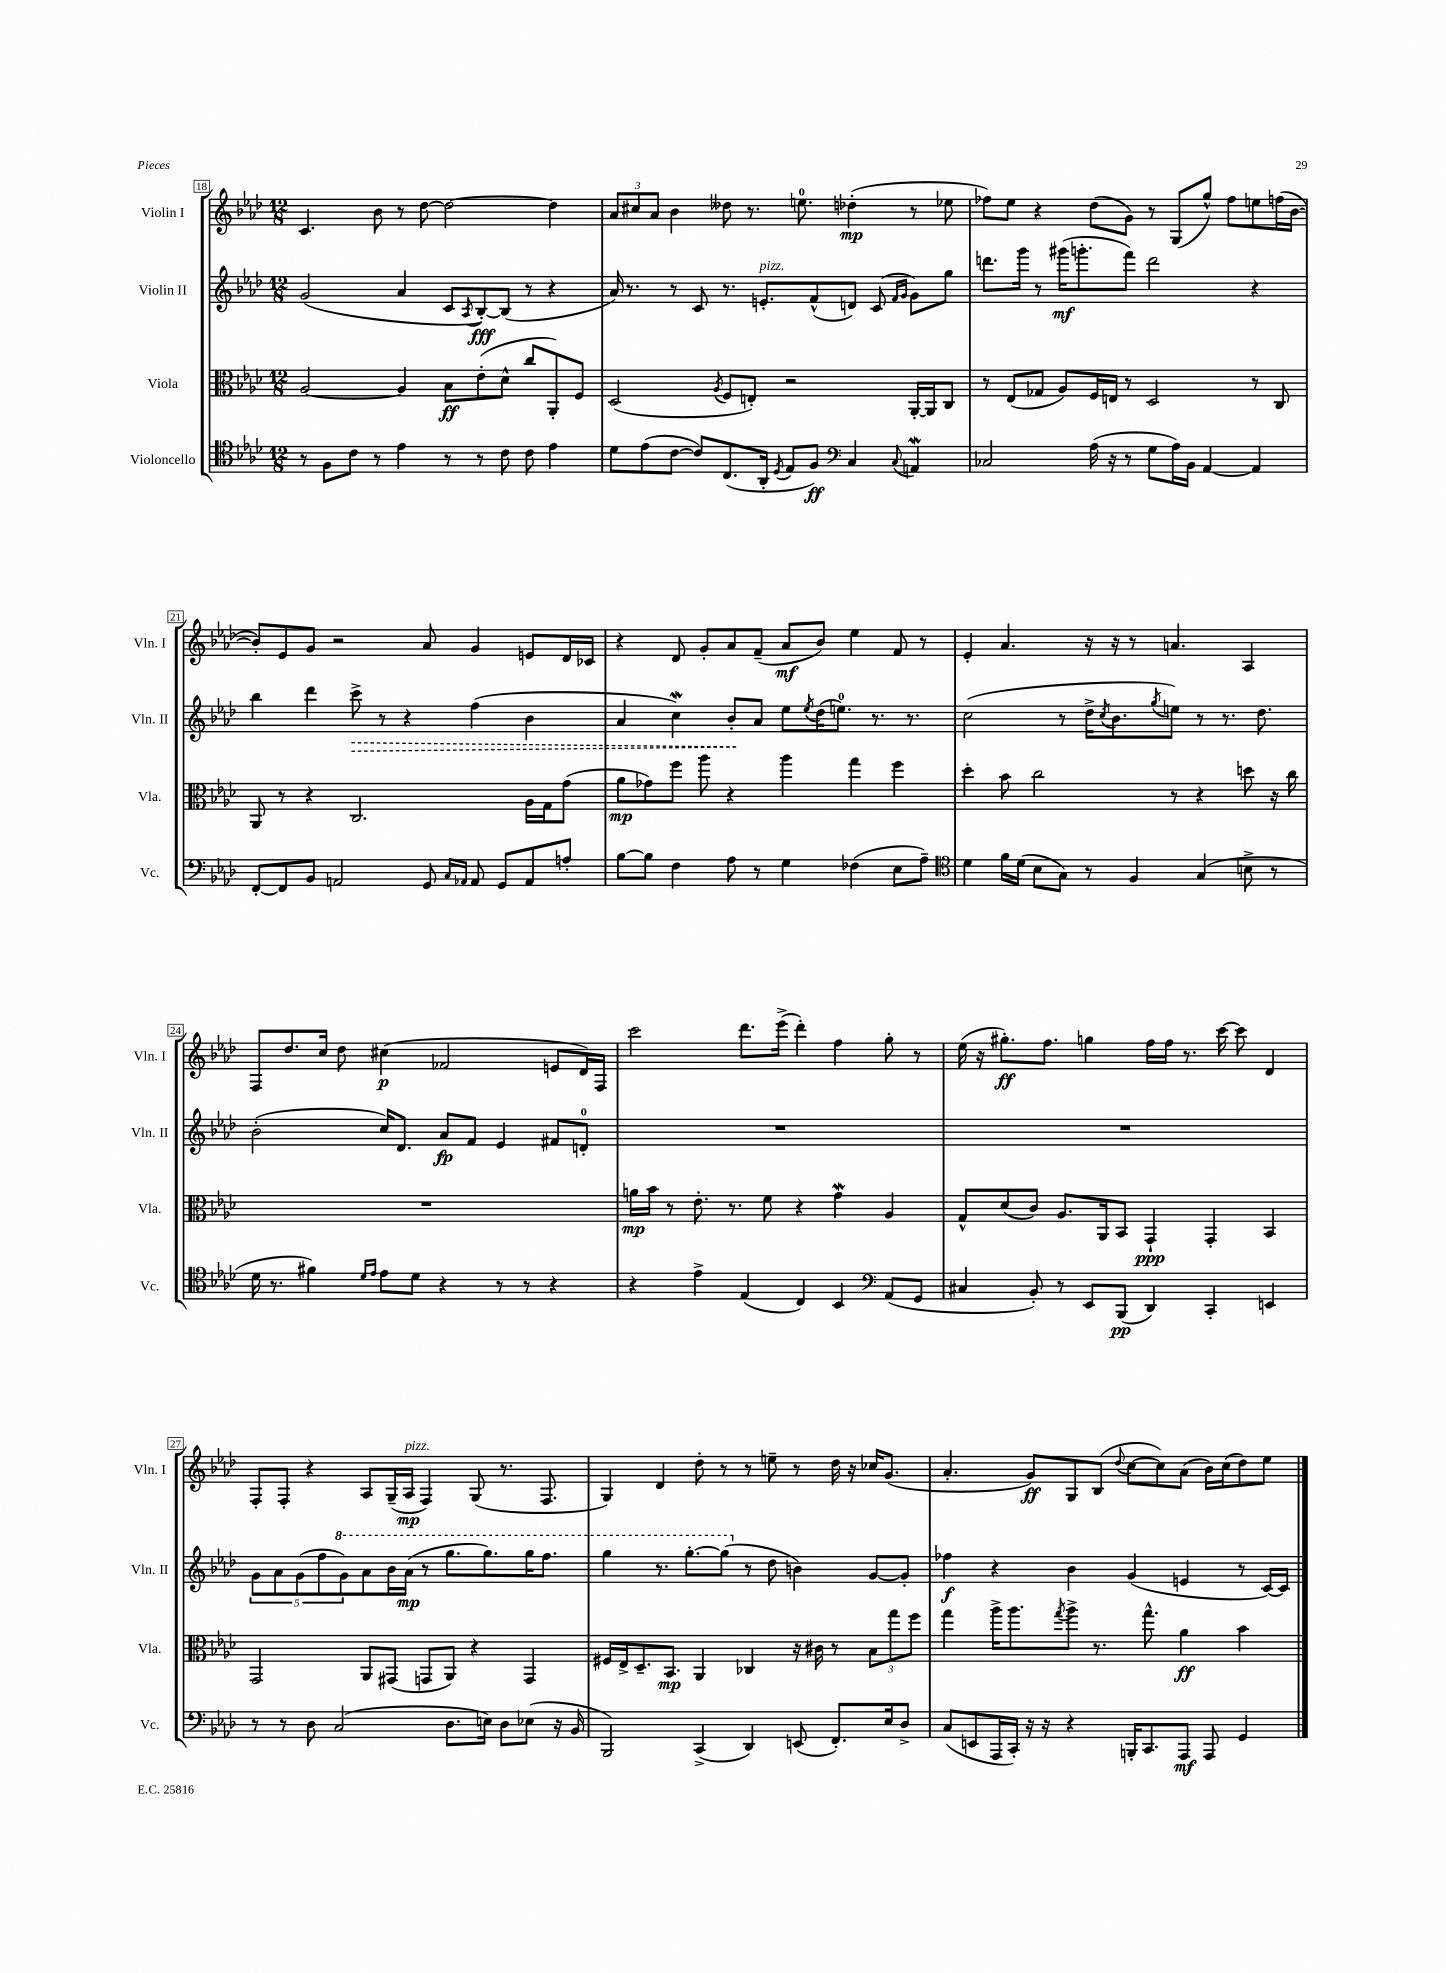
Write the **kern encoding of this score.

**kern	**dynam	**kern	**dynam	**kern	**dynam	**kern	**dynam
*part4	*part4	*part3	*part3	*part2	*part2	*part1	*part1
*staff4	*staff4	*staff3	*staff3	*staff2	*staff2	*staff1	*staff1
*I"Violoncello	*	*I"Viola	*	*I"Violin II	*	*I"Violin I	*
*I'Vc.	*	*I'Vla.	*	*I'Vln. II	*	*I'Vln. I	*
*clefC4	*	*clefC3	*	*clefG2	*	*clefG2	*
*k[b-e-a-d-]	*	*k[b-e-a-d-]	*	*k[b-e-a-d-]	*	*k[b-e-a-d-]	*
*M12/8	*	*M12/8	*	*M12/8	*	*M12/8	*
=18	=18	=18	=18	=18	=18	=18	=18
8r	.	[2A-/	.	(2g/	.	4.c/	.
8F\L	.	.	.	.	.	.	.
8c\J	.	.	.	.	.	.	.
8r	.	.	.	.	.	8b-\	.
4e-\	.	4A-/]	.	4a-/	.	8r	.
.	.	.	.	.	.	[8dd-\	.
8r	.	8B-\L	ff	8c/L	.	2dd-\_	.
.	.	.	.	8qA-/	.	.	.
8r	.	(8e-'\	.	[8B-'/)	fff	.	.
8c\	.	8d-^^\J	.	(8B-/J]	.	.	.
8c\	.	8cc/L	.	8r	.	.	.
4e-\	.	8AA-'/)	.	4r	.	4dd-\]	.
.	.	8F/J	.	.	.	.	.
=19	=19	=19	=19	=19	=19	=19	=19
8d-\L	.	(2D-/	.	16a-/)	.	12a-/L	.
.	.	.	.	8.r	.	.	.
.	.	.	.	.	.	12cc#X/	.
(8e-\	.	.	.	.	.	.	.
.	.	.	.	.	.	12a-/J	.
[8c\J	.	.	.	8r	.	4b-\	.
8c/L])	.	.	.	8c/	.	.	.
.	.	8qA-/	.	.	.	.	.
(8.C/	.	8F/L	.	8.r	.	8dd--X\	.
.	.	8En'/J)	.	.	.	8.r	.
!	!	!	!	!LO:TX:a:i:t=pizz.	!	!	!
16AA-'/Jk	.	.	.	8.en'/L	.	.	.
8qD-/	.	.	.	.	.	.	.
8E-/L	.	2r	.	.	.	.	.
.	.	.	.	.	.	8.een\	.
8F/J)	ff	.	.	(8f^^/	.	.	.
*clefF4	*	*	*	*	*	*	*
4C/	.	.	.	8dn/J)	.	(4dd-X'\	mp
.	.	.	.	(8c/	.	.	.
.	.	.	.	16qqf/LL	.	.	.
8qqC/	.	.	.	16qqg/JJ	.	.	.
4AAnW/	.	[16AA-'/LL	.	8g\L)	.	8r	.
.	.	16AA-/J]	.	.	.	.	.
.	.	8C/J	.	8gg\J	.	8ee-X\	.
=20	=20	=20	=20	=20	=20	=20	=20
2C-X/	.	8r	.	8.dddn\L	.	8ff-X\L)	.
.	.	(8E-/L	.	.	.	8ee-\J	.
.	.	.	.	16ggg\Jk	.	.	.
.	.	8G-X/J	.	8r	.	4r	.
.	.	8A-/L)	.	(16ggg#X\KL	mf	.	.
.	.	.	.	8.gggn'\	.	.	.
(16A-\	.	16F/L	.	.	.	(8dd-\L	.
16r	.	16En/JJ	.	.	.	.	.
8r	.	8r	.	8fff\J)	.	8g\J)	.
8G\L	.	2D-/	.	2ddd\	.	8r	.
16A-\L)	.	.	.	.	.	(8G/L	.
16BB-\JJ	.	.	.	.	.	.	.
[4AA-/	.	.	.	.	.	8gg^^/J)	.
.	.	.	.	.	.	8ff-\L	.
4AA-/]	.	8r	.	4r	.	8een\	.
.	.	8C/	.	.	.	(16ffn\L	.
.	.	.	.	.	.	[16b-\JJ	.
!!LO:LB:g=z
=21	=21	=21	=21	=21	=21	=21	=21
[8FF'/L	.	8AA-/	.	4bb-\	.	8b-'/L])	.
8FF/]	.	8r	.	.	.	8e-/	.
8BB-/J	.	4r	.	4ddd-\	.	8g/J	.
2AAn/	.	.	.	.	.	2r	.
!	!	!	!	!	!LO:HP:b	!	!
.	.	2.C/	.	8ccc^\	>	.	.
.	.	.	.	8r	.	.	.
.	.	.	.	4r	.	.	.
8GG/	.	.	.	.	.	8a-/	.
16qqC/LL	.	.	.	.	.	.	.
16qqAA-X/JJ	.	.	.	.	.	.	.
8AA-/	.	.	.	(4ff\	.	4g/	.
8GG/L	.	.	.	.	.	.	.
8AA-/	.	16A-\LL	.	4b-\	.	8en/L	.
.	.	16G\J	.	.	.	.	.
8An'/J	.	(8g\J	.	.	.	16d-/L	.
.	.	.	.	.	.	16c-X/JJ	.
=22	=22	=22	=22	=22	=22	=22	=22
[8B-\L	.	8a-\L	mp	4a-/	.	4r	.
8B-\J]	.	8g-X\)	.	.	.	.	.
4F\	.	8ff\J	.	4ccW\)	.	8d-/	.
.	.	8aa-\	.	.	.	8g'/L	.
8A-\	.	4r	.	8b-'/L	.	8a-/	.
8r	.	.	.	8a-/J	]	(8f~/J	.
4G\	.	4aa-\	.	8ee-\L	.	8a-/L	mf
.	.	.	.	8qee-/	.	.	.
.	.	.	.	(16dd-\K	.	8b-/J)	.
.	.	.	.	8.een\J)	.	.	.
(4F-X\	.	4gg\	.	.	.	4ee-\	.
.	.	.	.	8.r	.	.	.
8E-\L	.	4ff\	.	.	.	8f/	.
.	.	.	.	8.r	.	.	.
8A-~\J)	.	.	.	.	.	8r	.
=23	=23	=23	=23	=23	=23	=23	=23
*clefC4	*	*	*	*	*	*	*
4d-\	.	4dd-'\	.	(2cc\	.	4e-'/	.
16f\LL	.	8b-\	.	.	.	4.a-/	.
(16d-\JJ	.	.	.	.	.	.	.
8B-\L	.	2cc\	.	.	.	.	.
8G\J)	.	.	.	8r	.	.	.
8r	.	.	.	16dd-^\KL	.	16r	.
.	.	.	.	8qcc/	.	.	.
.	.	.	.	8.b-\	.	16r	.
4F/	.	.	.	.	.	8r	.
.	.	.	.	8qgg/	.	.	.
.	.	8r	.	8een\J)	.	4.an/	.
(4G/	.	4r	.	8r	.	.	.
.	.	.	.	8.r	.	.	.
8Bn^\	.	8ddn\	.	.	.	4A-/	.
.	.	.	.	8.dd-\	.	.	.
8r	.	16r	.	.	.	.	.
.	.	16cc\	.	.	.	.	.
!!LO:LB:g=z
=24	=24	=24	=24	=24	=24	=24	=24
16d-\	.	1.r	.	(2b-'\	.	8F/L	.
8.r	.	.	.	.	.	.	.
.	.	.	.	.	.	8.dd-/	.
4f#X\)	.	.	.	.	.	.	.
.	.	.	.	.	.	16cc/Jk	.
.	.	.	.	.	.	8dd-\	.
16qqd-/LL	.	.	.	.	.	.	.
16qqe-/JJ	.	.	.	.	.	.	.
8e-\L	.	.	.	16cc/KL)	.	(4cc#X\	p
.	.	.	.	8.d-/J	.	.	.
8d-\J	.	.	.	.	.	.	.
4r	.	.	.	8a-/L	fp	2f-X/	.
.	.	.	.	8f/J	.	.	.
8r	.	.	.	4e-/	.	.	.
8r	.	.	.	.	.	.	.
4r	.	.	.	8f#X/L	.	8en/L	.
.	.	.	.	8dn'/J	.	16d-/L)	.
.	.	.	.	.	.	16F/JJ	.
=25	=25	=25	=25	=25	=25	=25	=25
4r	.	16an\LL	mp	1.r	.	2ccc\	.
.	.	16b-\JJ	.	.	.	.	.
.	.	8r	.	.	.	.	.
4e-^\	.	8.e-'\	.	.	.	.	.
.	.	8.r	.	.	.	.	.
(4E-/	.	.	.	.	.	8.ddd-\L	.
.	.	8f\	.	.	.	.	.
.	.	.	.	.	.	(16eee-^\Jk	.
4C/)	.	4r	.	.	.	4ddd-'\)	.
4BB-/	.	4gW\	.	.	.	4ff\	.
*clefF4	*	*	*	*	*	*	*
(8AA-/L	.	4A-/	.	.	.	8gg'\	.
8GG/J	.	.	.	.	.	8r	.
=26	=26	=26	=26	=26	=26	=26	=26
4C#X/	.	8G^^/L	.	1.r	.	(16ee-\	.
.	.	.	.	.	.	16r	.
.	.	(8d-/	.	.	.	8.gg#X'\L)	ff
8BB-'/)	.	8c/J)	.	.	.	.	.
.	.	.	.	.	.	8.ff\J	.
8r	.	8.A-/L	.	.	.	.	.
8EE-/L	.	.	.	.	.	4ggn\	.
.	.	16AA-/k	.	.	.	.	.
(8BBB-/J	pp	8BB-/J	.	.	.	.	.
4DD-/)	.	4GG`/	ppp	.	.	16ff\LL	.
.	.	.	.	.	.	16ff\JJ	.
.	.	.	.	.	.	8.r	.
4CC'/	.	4GG'/	.	.	.	.	.
.	.	.	.	.	.	[16ccc\	.
.	.	.	.	.	.	8ccc\]	.
4EEn/	.	4BB-/	.	.	.	4d-/	.
!!LO:LB:g=z
=27	=27	=27	=27	=27	=27	=27	=27
8r	.	2GG/	.	10g\L	.	8F'/L	.
.	.	.	.	10a-\	.	.	.
8r	.	.	.	.	.	8F'/J	.
.	.	.	.	(10g\	.	.	.
8D-\	.	.	.	.	.	4r	.
.	.	.	.	10ff\	.	.	.
(2C/	.	.	.	.	.	.	.
*	*	*	*	*8va	*	*	*
.	.	.	.	10gg\)	.	.	.
.	.	8AA-/L	.	8aa-\	.	8A-/L	.
.	.	(8GG#X/J	.	16bb-\L	.	(16G~/L	.
!	!	!	!	!	!	!LO:TX:a:i:t=pizz.	!
.	.	.	.	(16aa-\JJ	mp	16A-/JJ	mp
.	.	8GGn/L	.	8r	.	4F/)	.
8.D-\L	.	8AA-/J)	.	8.ggg\L	.	.	.
.	.	4r	.	.	.	(8G/	.
16En\Jk)	.	.	.	8.ggg\)	.	.	.
8D-\L	.	.	.	.	.	8.r	.
(8E-X\J	.	4GG/	.	16ggg\K	.	.	.
.	.	.	.	8.fff\J	.	8.F/	.
16r	.	.	.	.	.	.	.
16BB-/	.	.	.	.	.	.	.
=28	=28	=28	=28	=28	=28	=28	=28
2BBB-/)	.	16F#X/LL	.	4ggg\	.	4G/)	.
.	.	16E-^/J	.	.	.	.	.
.	.	8.D-~/	.	.	.	.	.
.	.	.	.	8.r	.	4d-/	.
.	.	8.BB-/J	mp	.	.	.	.
.	.	.	.	[8.ggg'\L	.	.	.
(4CC^/	.	4AA-/	.	.	.	8dd-'\	.
.	.	.	.	(8ggg\J]	.	8r	.
*	*	*	*	*X8va	*	*	*
4DD-/)	.	4C-X/	.	8r	.	8r	.
.	.	.	.	8dd-\	.	8een~\	.
(8EEn/	.	16r	.	4bn\)	.	8r	.
.	.	16c#X\	.	.	.	.	.
8.FF'/L)	.	8r	.	.	.	16dd-\	.
.	.	.	.	.	.	16r	.
.	.	12B-\L	.	[8g/L	.	16cc-X/KL	.
16E-/k	.	.	.	.	.	(8.g/J	.
.	.	12gg\	.	.	.	.	.
8D-^/J	.	.	.	8g'/J]	.	.	.
.	.	12ff\J	.	.	.	.	.
=29	=29	=29	=29	=29	=29	=29	=29
(8C/L	.	4gg\	.	4ff-X\	f	4.a-'/	.
8EEn/	.	.	.	.	.	.	.
16AAA-/L	.	16aa-^\KL	.	4r	.	.	.
16CC'/JJ)	.	8.aa-\	.	.	.	.	.
16r	.	.	.	.	.	8g/L)	ff
16r	.	.	.	.	.	.	.
.	.	8qgg/	.	.	.	.	.
4r	.	8aa-^\J	.	4b-\	.	8G/	.
.	.	8.r	.	.	.	(8B-/J	.
.	.	.	.	.	.	8qqdd-/	.
16BBBn'/KL	.	.	.	(4g/	.	[8cc\L	.
8.CC/	.	8.gg^^\	.	.	.	.	.
.	.	.	.	.	.	8cc\])	.
8AAA-/J	mf	4a-\	ff	4en/	.	(8a-\J	.
8AAA-/	.	.	.	.	.	16b-\LL)	.
.	.	.	.	.	.	(16cc\J	.
4GG/	.	4b-\	.	8r	.	8dd-\)	.
.	.	.	.	[16c/LL)	.	8ee-\J	.
.	.	.	.	16c/JJ]	.	.	.
==	==	==	==	==	==	==	==
*-	*-	*-	*-	*-	*-	*-	*-
